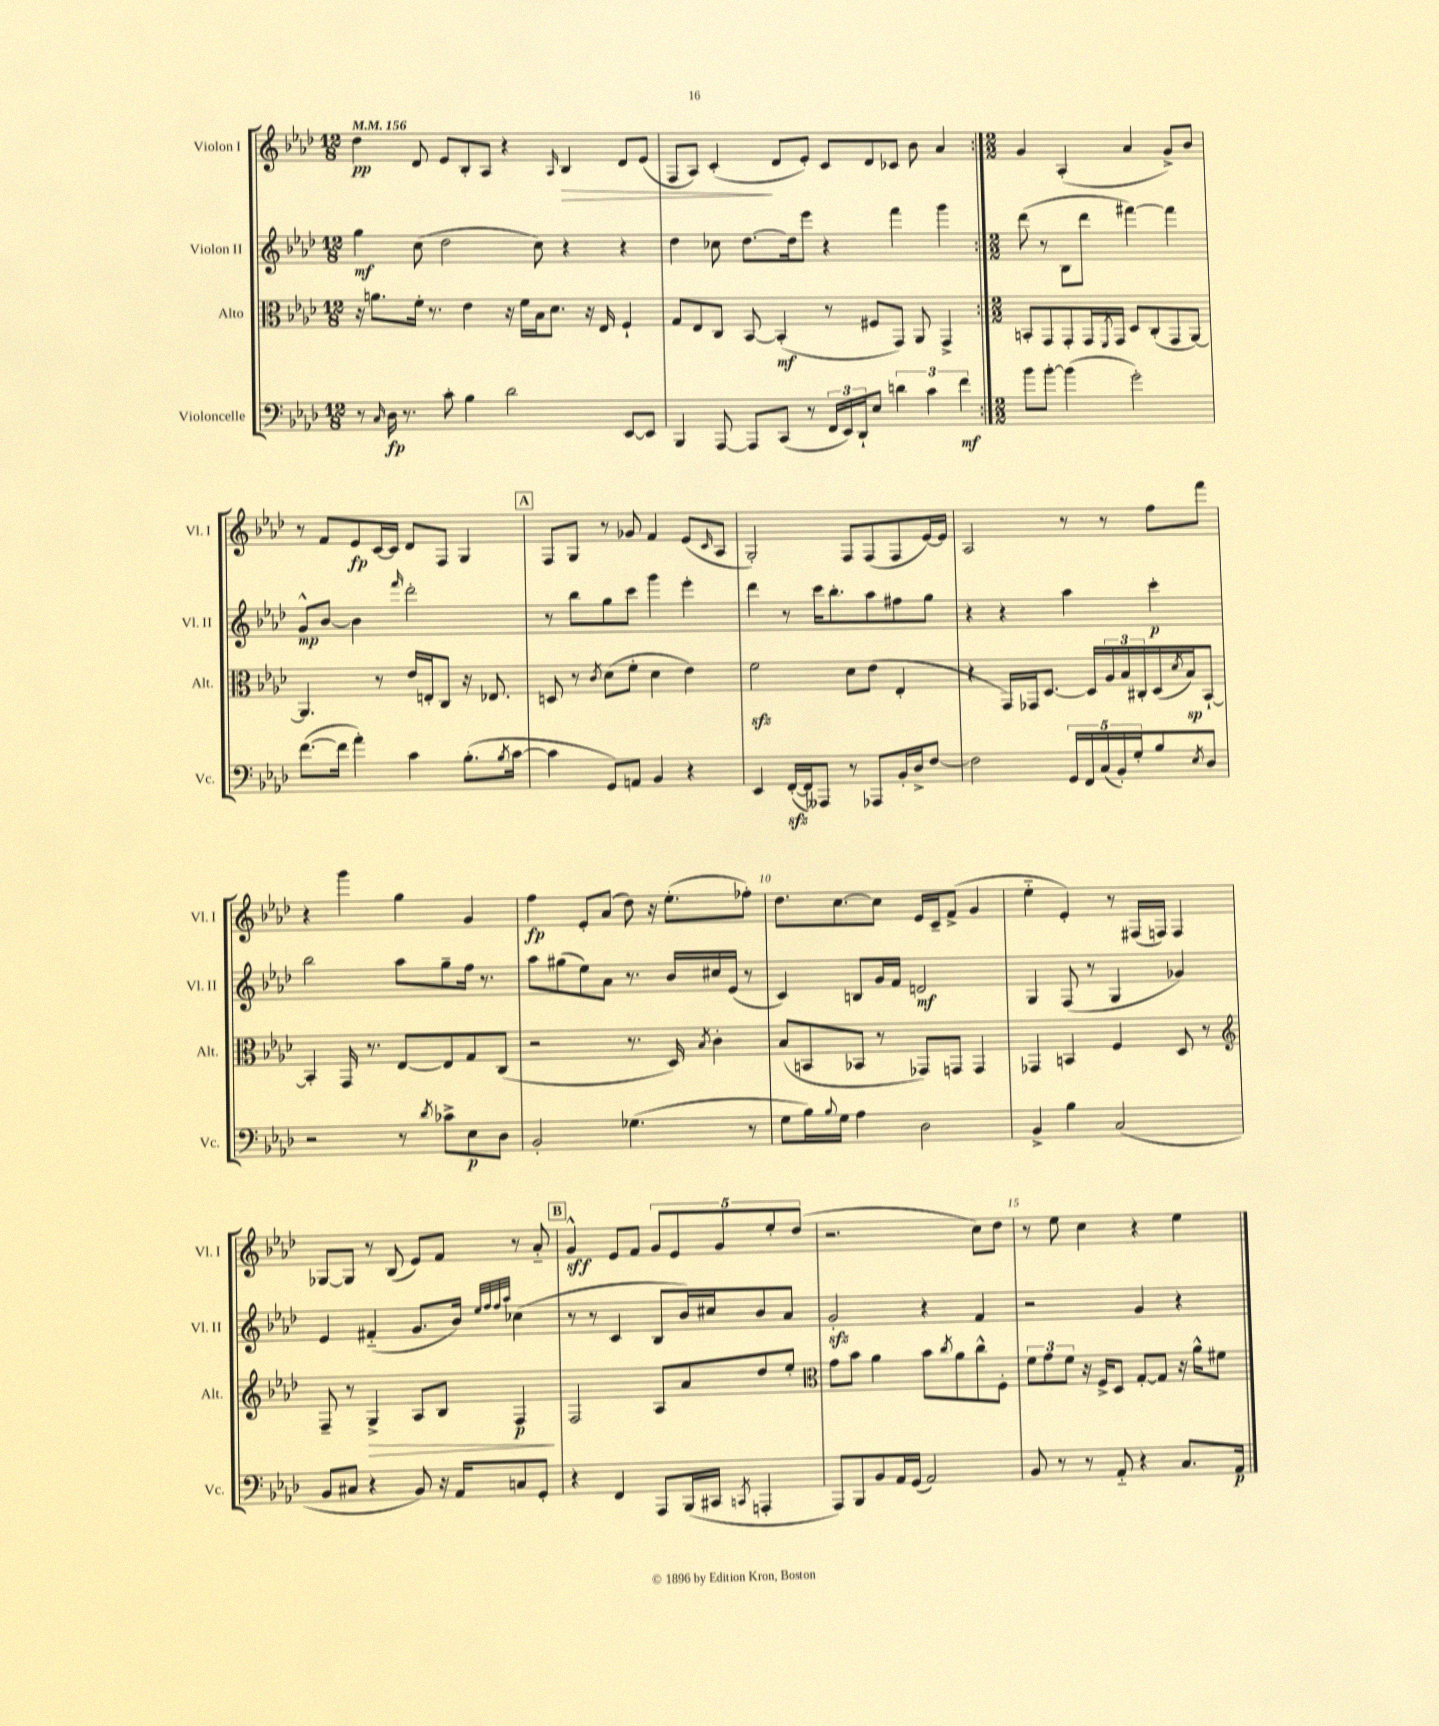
<<
\new StaffGroup <<
\new Staff = "s0" \with { instrumentName = "Violon I" shortInstrumentName = "Vl. I" } {
    \clef treble \key aes \major \numericTimeSignature \time 12/8 \tempo 4 = 156
    \repeat volta 2 { des''4\pp des'8 ees'8 bes8-. aes8 r4 \grace { aes16 } bes4\> des'8 ees'8( |
    f8 aes8) c'4-.\!( des'8 ees'8-.) c'8 des'8 ces'8 bes'8 aes'4 | }
    \numericTimeSignature \time 2/2 g'4 aes4-.( aes'4 g'8->) bes'8 |
    r8 f'8 ees'8\fp c'16~ c'16 des'8 f8 g4 |
    \mark \markup { \box "A" } f8 g8 r8 ges'8 f'4 ees'8( \grace { c'16 } aes8 |
    g2-.) f8 f8( f8 ees'16~) ees'16 |
    aes2 r8 r8 f''8 f'''8 |
    r4 g'''4 g''4 g'4 |
    f''4\fp ees'8-. aes'8( des''8) r16 ees''8.-.( fes''8-.) |
    des''8. c''8.~ c''8 ees'16 c'16-- f'8->( g'4 |
    ees''4-_ ees'4-.) r8 fis16( f16) f4 |
    ges8~ ges8 r8 bes8( ees'8) f'8 r8 aes'8-_ |
    \mark \markup { \box "B" } g'4-^\sff ees'8 f'8 \tuplet 5/4 { g'8 ees'8 g'8 ees''8-. des''8( } |
    r2. c''8) des''8 |
    r8 ees''8 c''4 r4 ees''4 \bar "|." |
}
\new Staff = "s1" \with { instrumentName = "Violon II" shortInstrumentName = "Vl. II" } {
    \clef treble \key aes \major \numericTimeSignature \time 12/8
    \repeat volta 2 { g''4\mf c''8( des''2 c''8) r4 r4 |
    des''4 ces''8 des''8.~ des''16 ees'''8 r4 f'''4 g'''4 | }
    \numericTimeSignature \time 2/2 des'''8( r8 bes8 des'''8 fis'''4~) fis'''4 |
    g'8-^\mp bes'8~ bes'4 \grace { f'''16 } des'''2-. |
    \mark \markup { \box "A" } r8 bes''8 g''8 c'''8 g'''4 ees'''4-. |
    des'''4 r8 c'''16 bes''8.-. aes''8 fis''8 g''8 |
    r4 r4 aes''4 c'''4-.\p |
    bes''2 aes''8 g''8-- f''16 r8. |
    aes''8 gis''8( ees''8) aes'8 r8. bes'16 cis''16 ees'16( r8 |
    c'4) b8 g'16 f'16 d'2\mf |
    g4 f8( r8 g4 ges'4) |
    ees'4 fis'4-_( g'8. bes'16) \grace { ees''32 f''32 f''32 aes''32 } ces''4( |
    \mark \markup { \box "B" } r8 r8 c'4 bes8 bes'16) cis''16 bes'8 aes'8 |
    g'2-.\sfz r4 f'4 |
    r2 g'4 r4 \bar "|." |
}
\new Staff = "s2" \with { instrumentName = "Alto" shortInstrumentName = "Alt." } {
    \clef alto \key aes \major \numericTimeSignature \time 12/8
    \repeat volta 2 { r16 a'8. f'16-. r8. ees'4 r16 f'16 bes16 des'8. r16 ees16 f4-! |
    g8 ees8 c8 bes,8~ bes,4-.\mf( r8 fis8 g,8) aes,8 g,4-> | }
    \numericTimeSignature \time 2/2 b,8-. g,8 g,8-. g,16 \acciaccatura { f,8 } g,16 des8 c8-.( g,8 aes,8~) |
    aes,4. r8 ees'16 e16-. c8 r16 ees8. |
    \mark \markup { \box "A" } d8 r8 \acciaccatura { c'8 } des'8( f'8-. des'4 ees'4) |
    f'2\sfz des'8 ees'8( ees4-. |
    r4 g,16) ges,16 des8.~ des16 \tuplet 3/2 { aes16 bes16 cis16-. } des16( \acciaccatura { des'8 } bes16\sp) bes,8~-! |
    bes,4-. g,16 r8. ees8~ ees8 g8 c8( |
    r2 r8. des16) \acciaccatura { bes8 } c'4-. |
    bes8( b,8 bes,8 r8 ges,8) g,8 g,4 |
    ges,4 b,4 f4 des8 r8 |
    \clef treble f8-- r8 g4->\> aes8 bes8 f4\p\! |
    \mark \markup { \box "B" } f2 aes8 aes'8 des''8 ees''8-. |
    \clef alto g'8 bes'8 aes'4 bes'8 \acciaccatura { c''8 } aes'8 c''8-^ f8-. |
    \tuplet 3/2 { f'8 g'8 f'8 } r16 f16-> des8 g8~-. g8 r16 aes'16-^ fis'8 \bar "|." |
}
\new Staff = "s3" \with { instrumentName = "Violoncelle" shortInstrumentName = "Vc." } {
    \clef bass \key aes \major \numericTimeSignature \time 12/8
    \repeat volta 2 { r8 \grace { c16 } des16\fp r8. c'8-. bes4 des'2 ees,8~ ees,8 |
    bes,,4 aes,,8~ aes,,8 c,8( r8 \tuplet 3/2 { f,16 ees,16) des,16-! } ees8 \tuplet 3/2 { d'4 c'4 f'4\mf } | }
    \numericTimeSignature \time 2/2 bes'8 bes'8~-. bes'4( g'2-.) |
    f'8.~( f'16 aes'4-.) c'4 bes8.-.( \acciaccatura { bes8 } c'16~ |
    \mark \markup { \box "A" } c'4 g,8) a,8 bes,4 r4 |
    ees,4 f,16~-.\sfz( f,16) aeses,,8 r8 aes,,8 bes,16-. des16-> f8~ |
    f2 \tuplet 5/4 { g,16 f,16 c16( bes,16-.) g16-. } bes8 \acciaccatura { ees8 } des8 |
    r2 r8 \acciaccatura { des'8 } ces'8-> ees8\p des8 |
    bes,2-. ges4.( r8 |
    g8 bes16) \appoggiatura { bes8 } g16 aes4 des2 |
    bes,4-> bes4 c2( |
    bes,8 cis8 r4 bes,8) r16 aes,16 c8 g,8-. |
    \mark \markup { \box "B" } r4 f,4 aes,,8 bes,,16( cis,16 \acciaccatura { c,8 } a,,4-. |
    aes,,8) bes,,8 bes,8 aes,16 g,16( aes,2) |
    bes,8 r8 r8 aes,8-_ r4 c8. aes,16\p \bar "|." |
}
>>
>>
\layout { \context { \Score \override BarNumber.break-visibility = ##(#f #t #t) barNumberVisibility = #(every-nth-bar-number-visible 5) } }
